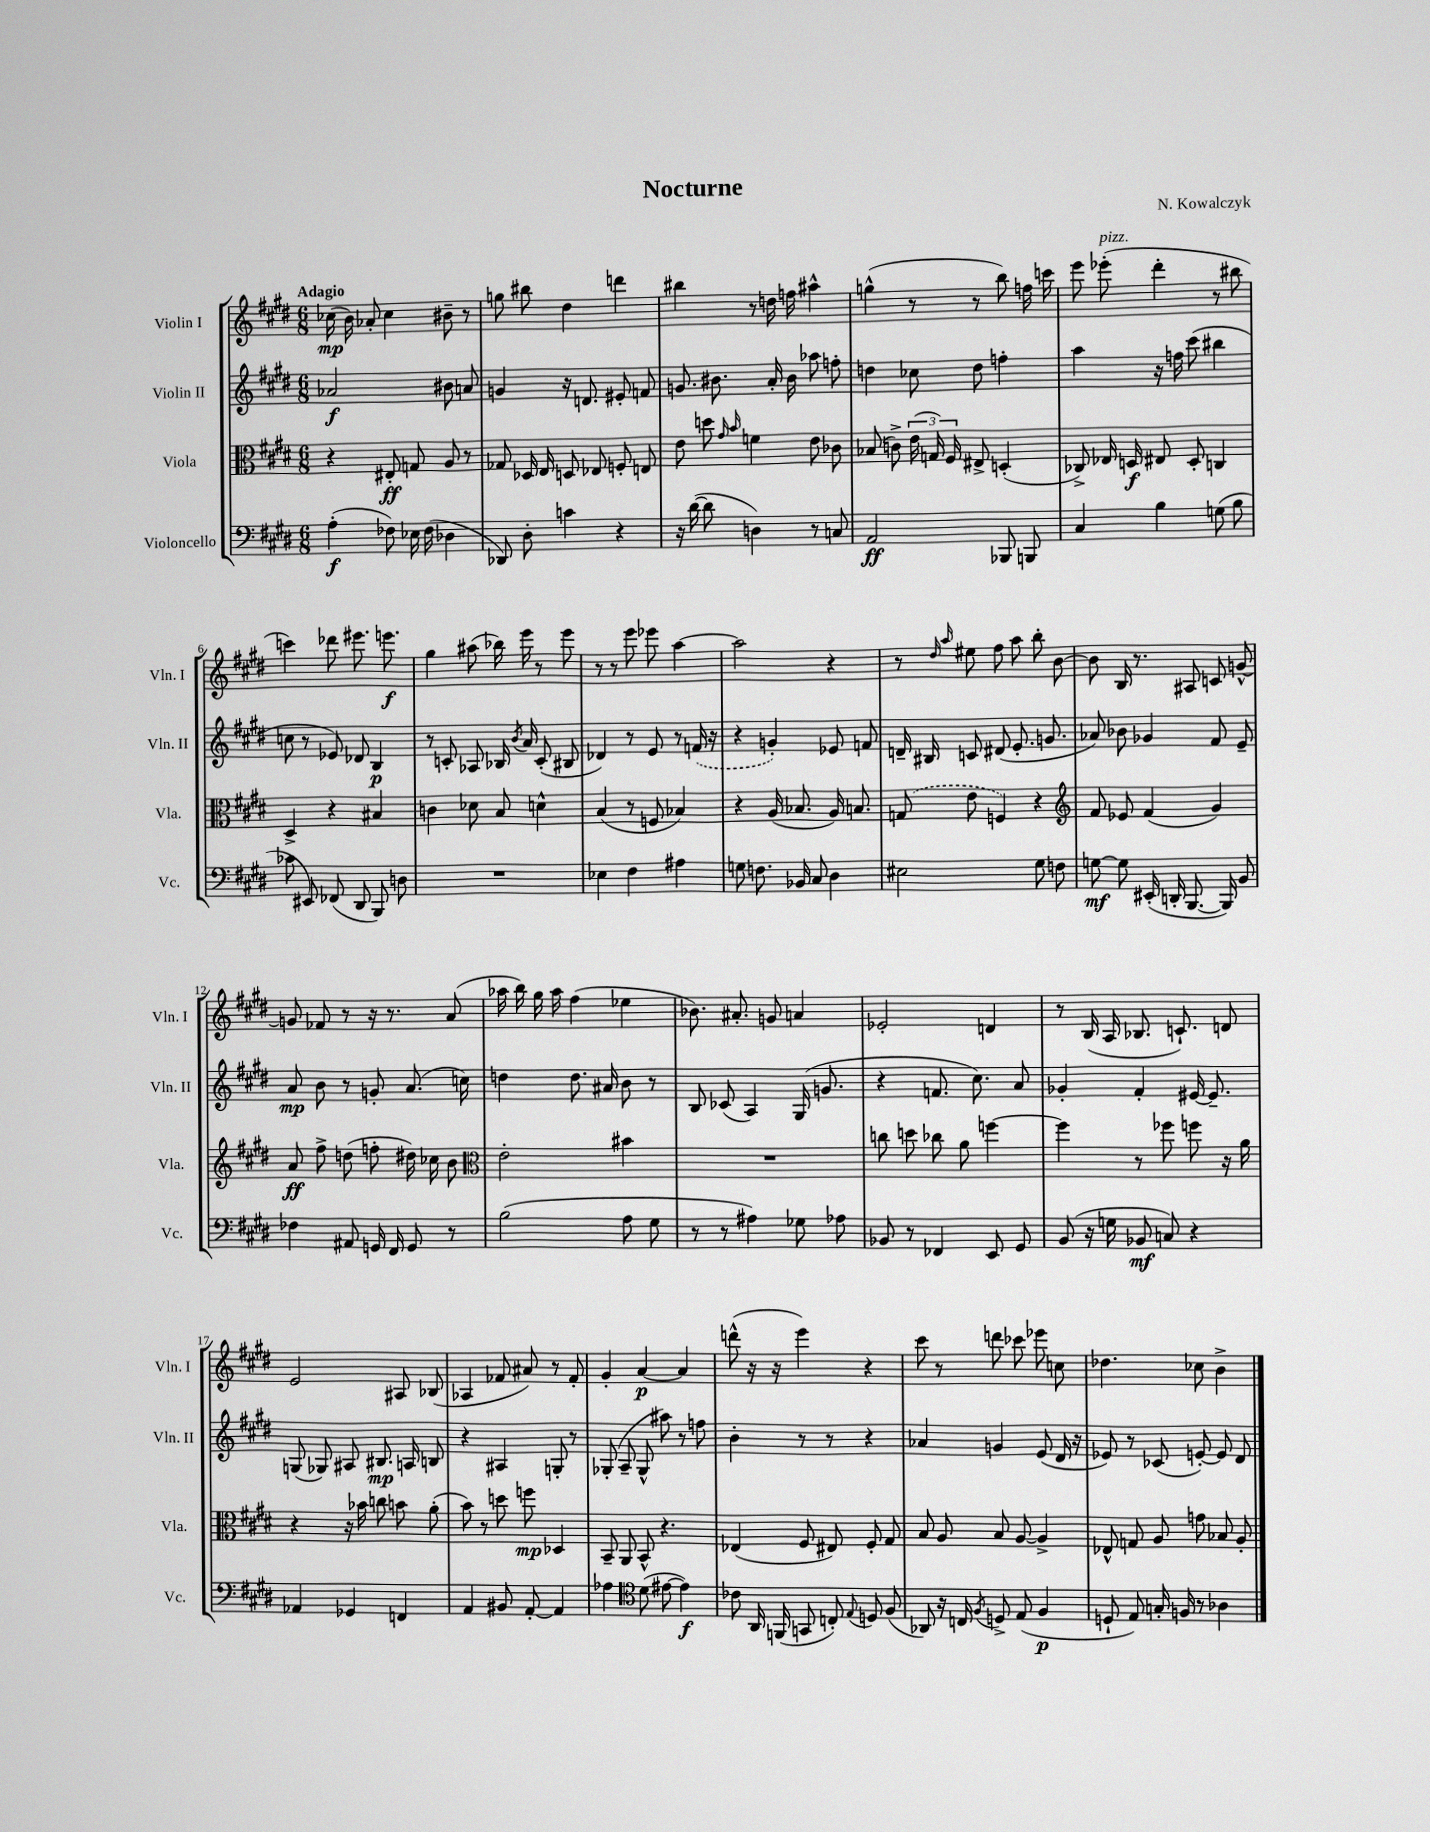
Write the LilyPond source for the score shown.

\header { title = "Nocturne" composer = "N. Kowalczyk" }
<<
\new StaffGroup <<
\new Staff = "s0" \with { instrumentName = "Violin I" shortInstrumentName = "Vln. I" } {
    \clef treble \key e \major \numericTimeSignature \time 6/8 \tempo "Adagio"
    \autoBeamOff ces''16\mp( b'16) aes'8-. ces''4 bis'8-- r8 |
    g''8 bis''8 dis''4 d'''4 |
    bis''4 r8 d''16 f''16 ais''4-^ |
    g''4-^( r8 r8 b''8) f''16 c'''16 |
    e'''8 ees'''8-.^\markup { \italic "pizz." }( dis'''4-. r8 bis''8 |
    c'''4) des'''8 eis'''8. e'''8.\f |
    gis''4 ais''8( bes''16) e'''16 r8 e'''8 |
    r8 r8 e'''8 ees'''8 a''4~ |
    a''2 r4 |
    r8 \grace { dis''16 a''16 } eis''8 fis''8 a''8 b''8-. b'8~ |
    b'8 b16 r8. ais8 c'8 g'8~-^ |
    g'8 fes'8 r8 r16 r8. a'8( |
    aes''16 b''16) gis''16 aes''16 fis''4( ees''4 |
    bes'8.) ais'8.-. g'8 a'4 |
    ees'2-. d'4 |
    r8 b16( a16 bes8. c'8.-!) d'8 |
    e'2 ais8 bes8( |
    aes4 fes'8 ais'8) r8 fes'8-. |
    gis'4-. a'4~\p a'4 |
    d'''8-^( r16 r16 e'''4) r4 |
    cis'''8 r8 d'''8 ces'''8 ees'''8 c''8 |
    des''4. ces''8 b'4-> \bar "|." |
}
\new Staff = "s1" \with { instrumentName = "Violin II" shortInstrumentName = "Vln. II" } {
    \clef treble \key e \major \numericTimeSignature \time 6/8
    \autoBeamOff aes'2\f bis'8 a'8 |
    g'4 r16 d'8. eis'8-. f'8 |
    g'8. bis'8. a'16-. bis'16 aes''8 f''8-. |
    d''4 ces''8 d''8 f''4-. |
    a''4 r16 f''16 cis'''8( bis''4 |
    c''8 r8 ees'8) des'8 b4\p |
    r8 c'8-. aes8 bes16 \acciaccatura { b'8 } a'16 c'8-.( bis8 |
    des'4) r8 e'8 r8 \once \slurDashed f'16( r16 |
    r4 g'4-.) ees'8 f'8 |
    d'16-- bis16 c'8 dis'8( e'8.-. g'8. |
    aes'8) bes'8 ges'4 fis'8 e'8-- |
    a'8\mp b'8 r8 g'8-. a'8.( c''16) |
    d''4 d''8. ais'16 b'8 r8 |
    b8 ces'8( a4) gis16( g'8. |
    r4 f'8. cis''8.) a'8 |
    ges'4-. fis'4-. eis'16~ eis'8.-- |
    g8( ges8) ais8 bis8.\mp a16 b8 |
    r4 ais4 g8-. r8 |
    ges8-.( a8-- ges8-^ ais''8) r8 f''8 |
    b'4-. r8 r8 r4 |
    aes'4 g'4 e'8( dis'16 r16 |
    ees'8) r8 ces'8( e'8~-.) e'8 dis'8 \bar "|." |
}
\new Staff = "s2" \with { instrumentName = "Viola" shortInstrumentName = "Vla." } {
    \clef alto \key e \major \numericTimeSignature \time 6/8
    \autoBeamOff r4 eis8-.\ff g8 a8 r8 |
    ges8 des16 e16 d8 ees8 f8-. e8 |
    e'8 d''8 \grace { gis'16 b'16 } f'4 e'8 ces'8 |
    bes8( c'8->) \tuplet 3/2 { e'16( g16) fis16 } eis8-> d4-.( |
    ces8->) ees16 d16\f eis8 d8-. c4 |
    dis4-> r4 bis4 |
    c'4 des'8 b8 d'4-^ |
    b4( r8 f8 bes4) |
    r4 a16( bes8. a16) b8. |
    \once \slurDashed g8( e'8 f4) r4 |
    \clef treble fis'8 ees'8 fis'4( gis'4) |
    a'8\ff fis''8-> d''8( f''8-. dis''16) ces''16 b'8 |
    \clef alto e'2-. bis'4 |
    R2. |
    c''8 d''8 ces''8 a'8 f''4~ |
    f''4 r8 fes''8 f''8 r16 a'16 |
    r4 r16 bes'16 c''8 b'8 a'8-.( |
    b'8) r8 d''8 f''8\mp des4 |
    b,8-- a,8 b,8-^ r4. |
    ees4( fis8 eis8) fis8-. gis8 |
    b8 a8 b8 a8~ a4-> |
    ees8-^ g8 a8 g'8 bes8 a8-. \bar "|." |
}
\new Staff = "s3" \with { instrumentName = "Violoncello" shortInstrumentName = "Vc." } {
    \clef bass \key e \major \numericTimeSignature \time 6/8
    \autoBeamOff a4-.\f( fes8) ees16 fes16( des4 |
    des,8) dis8-. c'4 r4 |
    r16 dis'16~( dis'8 d4) r8 c8 |
    a,2\ff bes,,8 b,,8 |
    cis4 b4 g8( b8 |
    ces'8 eis,8) fes,8( dis,8 b,,8) d8 |
    R2. |
    ees4 fis4 ais4 |
    g8 f8. bes,16 cis8 dis4 |
    eis2 gis8 f8 |
    g8~\mf g8 eis,16-.( d,16-. b,,8.~ b,,16) b,8 |
    fes4 ais,8 g,16 fis,16 g,8 r8 |
    b2( a8 gis8 |
    r8 r8 ais4) ges8 aes8 |
    bes,8 r8 fes,4 e,8 gis,8 |
    b,8( r16 g16 bes,8\mf c8) r4 |
    aes,4 ges,4 f,4 |
    a,4 bis,8 a,8~-. a,4 |
    aes4 \clef tenor dis'8( eis'8~ eis'4\f) |
    ces'8 a,16 f,16( g,8 c8-.) \appoggiatura { e8 } d8 fis8( |
    aes,8) r16 c16 \acciaccatura { fis8 } d8-> e8( fis4\p |
    d8-! e8) g16-. f16 r8 aes4 \bar "|." |
}
>>
>>
